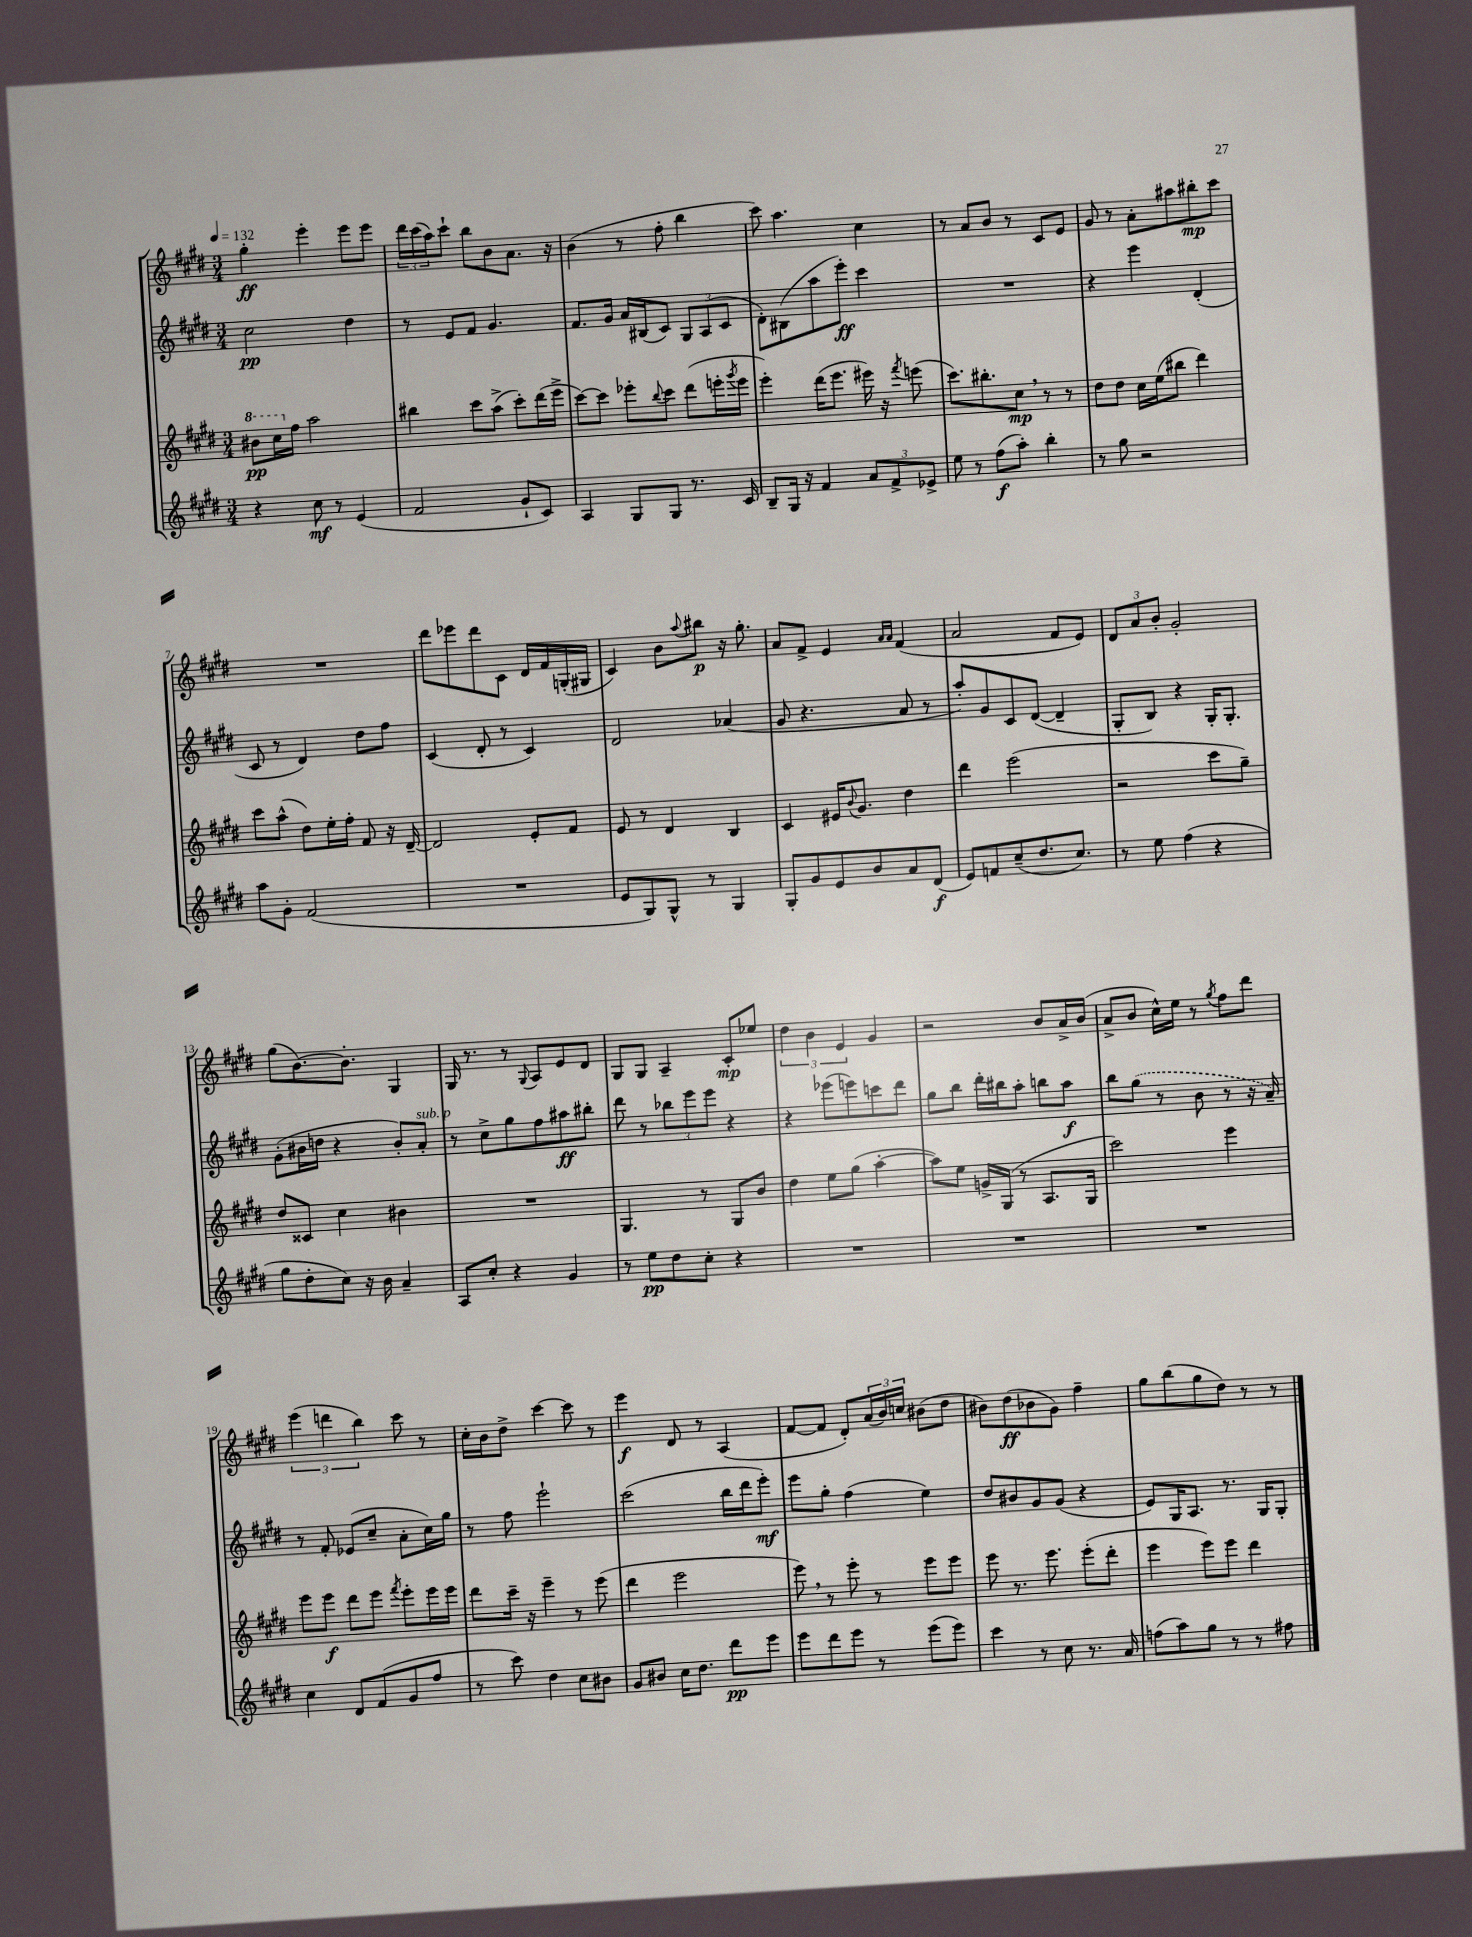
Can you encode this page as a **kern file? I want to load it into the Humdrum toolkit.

**kern	**kern	**kern	**kern
*staff4	*staff3	*staff2	*staff1
*clefG2	*clefG2	*clefG2	*clefG2
*k[f#c#g#d#]	*k[f#c#g#d#]	*k[f#c#g#d#]	*k[f#c#g#d#]
*M3/4	*M3/4	*M3/4	*M3/4
*MM132	*MM132	*MM132	*MM132
4r	8bb#	2cc#	4gg#'
.	16ccc#	.	.
.	16ff#	.	.
8cc#	2aa	.	4eee'
8r	.	.	.
(4e	.	4dd#	8eee
.	.	.	8eee
=	=	=	=
2f#	4bb#	8r	24ddd#
.	.	.	(24ccc#
.	.	.	24aa)
.	.	8e	8ccc#`
.	8ccc#	8f#	8bb
.	(8aa^	4.g#	8b
8g#`	8ccc#')	.	8.a
8c#)	(16ddd#	.	.
.	16eee^	.	16r
=	=	=	=
4A	[8ccc#)	8.f#	(4b
.	8ccc#]	.	.
.	.	16g#	.
8G#	8eee-'	16a	8r
.	.	(16B#	.
.	8qqbb	.	.
8G#	8ccc#	8c#)	8ff#'
8.r	(8ddd#	12G#	4bb
.	.	(12A	.
.	16eee'	.	.
.	.	12c#	.
.	8qggg#	.	.
16c#	16eee	.	.
=	=	=	=
8B~	4eee')	8d#')	8ccc#)
16G#	.	(8B#	4.aa
16r	.	.	.
4f#	(16ddd#	8aa	.
.	8.eee	.	.
.	.	8eee')	.
12a	16eee#)	4ccc#	4cc#
.	16r	.	.
12f#^	.	.	.
.	8qfff#	.	.
.	(8eee	.	.
12e-^	.	.	.
=	=	=	=
8ee	8.ccc#)	2.r	8r
8r	.	.	8a
.	8.bb#'	.	.
(8ff#	.	.	8b
8aa')	8cc#	.	8r
4bb'	8r	.	8c#
.	8r	.	8e
=	=	=	=
8r	8dd#	4r	8g#
8gg#	8dd#	.	8r
2r	16cc#	4eee	8a'
.	(16ee	.	.
.	8bb#	.	8aa#
.	4ddd#)	(4d#'	8bb#'
.	.	.	8ccc#
=	=	=	=
8aa	8ccc#	8c#	2.r
8g#'	(8aa^^	8r	.
(2f#	8dd#)	4d#)	.
.	16ee'	.	.
.	16ff#'	.	.
.	8f#	8dd#	.
.	16r	8ff#	.
.	[16d#~	.	.
=	=	=	=
2.r	2d#]	(4c#	8ddd#
.	.	.	8eee-
.	.	8d#'	8ddd#
.	.	8r	8c#
.	8e'	4c#)	16d#
.	.	.	16f#
.	8f#	.	(16G'
.	.	.	16G#
=	=	=	=
8e	8e	2d#	4c#)
8G#)	8r	.	.
8G#^^	4d#	.	8b
.	.	.	8qqaa
8r	.	.	8bb#
4G#	4B	(4a-	16r
.	.	.	8.gg#'
=	=	=	=
8G#'	4c#	8g#	8a
8g#	.	4.r	8f#^
8e	16e#	.	4e
.	8qqb	.	.
.	8.g#	.	.
8b	.	.	.
.	.	.	16qqa
.	.	.	16qqa
8a	4dd#	8a	(4f#
(8d#	.	8r	.
=	=	=	=
8e)	4ddd#	8aa')	2a
8f	.	8g#	.
(8cc#~	(2eee	8c#	.
8.dd#	.	([8d#	.
.	.	4d#~]	8f#
8.cc#)	.	.	.
.	.	.	8e)
=	=	=	=
8r	2r	8G#'	12d#
.	.	.	12a
8ee	.	8B)	.
.	.	.	12b'
(4ff#	.	4r	2g#'
4r	8ccc#	16G#'	.
.	.	8.G#'	.
.	8gg#~)	.	.
=	=	=	=
8gg#	8dd#	(8g#'	(8gg#
8dd#'	8c##	16b#	[8.b)
.	.	16dd	.
8cc#)	4cc#	4r	.
.	.	.	8.b']
16r	.	.	.
16b	.	.	.
4a~	4b#	8b#')	4G#
.	.	8a'	.
=	=	=	=
8A	2.r	8r	16G#
.	.	.	8.r
8cc#'	.	8cc#^	.
4r	.	8gg#	8r
.	.	.	8qqG#
.	.	8ff#	8A
4g#	.	8aa#	8e
.	.	8bb#'	8d#
=	=	=	=
8r	4.G#	8ddd#	8G#
8ee	.	8r	8G#
8dd#	.	12bb-	4A~
.	.	12eee	.
8cc#'	8r	.	.
.	.	12eee	.
4r	8G#	4r	8c#'
.	8b	.	8ee-
=	=	=	=
2.r	4dd#	4r	6dd#
.	.	.	6b
.	8ee	(8eee-	.
.	.	.	6e
.	(8gg#	8eee)	.
.	[4aa'	8ccc	4g#
.	.	8ddd#	.
=	=	=	=
2.r	8aa])	8gg#	2r
.	8ee	8bb	.
.	16g^	16ddd#'	.
.	(16G#	16bb#	.
.	8r	8aa'	.
.	8.A	8bb	8b
.	.	8aa	16a^
.	16G#	.	(16b
=	=	=	=
2.r	2ccc#)	8bb	8a^
.	.	(8gg#	8b
.	.	8r	16cc#^^)
.	.	.	16ee
.	.	8b	8r
.	.	.	8qgg#
.	4eee	8r	8ff#
.	.	16r	8ddd#
.	.	16a~)	.
=	=	=	=
4cc#	8eee	8r	(6eee
.	8eee	8f#'	.
.	.	.	6ddd
8d#	8ddd#	(8e-	.
.	.	.	6bb)
(8f#	8eee	8cc#~	.
.	8qfff#	.	.
8g#	8eee'	8a'	8ccc#
8ff#	16eee	16cc#)	8r
.	16eee	16gg#	.
=	=	=	=
8r	8ddd#	8r	16cc#'
.	.	.	16b
8ccc#)	16ccc#~	8ff#	8dd#^
.	16r	.	.
4dd#	4eee~	2eee`	[4ccc#
8cc#	8r	.	8ccc#]
8b#	(8eee	.	8r
=	=	=	=
8g#	4ddd#	(2ccc#	4eee
8b#	.	.	.
16cc#	2eee	.	8d#
8.dd#	.	.	.
.	.	.	8r
8ddd#	.	16bb	(4A
.	.	16ddd#	.
8eee	.	8eee')	.
=	=	=	=
8eee	8eee)	8eee	[8f#
8ddd#	8r	8gg#'	8f#]
8eee	8eee'	(4ff#	8d#')
8r	8r	.	(24a
.	.	.	24b)
.	.	.	24cc
(8eee	8eee	4ee)	(8b#
8eee)	8eee	.	8dd#
=	=	=	=
4ccc#	8eee	8dd#	8b#)
.	8.r	8b#	(8dd#
8r	.	8g#	8b-
.	8.eee	.	.
8cc#	.	(8g#	8g#)
8.r	(8eee'	4r	4ff#~
.	8ddd#'	.	.
16a	.	.	.
=	=	=	=
(8ff	4eee	8e)	8gg#
8aa)	.	16G#	(8bb
.	.	8.A	.
8gg#	8eee)	.	8gg#
8r	8eee	8.r	8dd#)
8r	4ddd#	.	8r
.	.	16G#	.
8ff#	.	8G#'	8r
==	==	==	==
*-	*-	*-	*-
